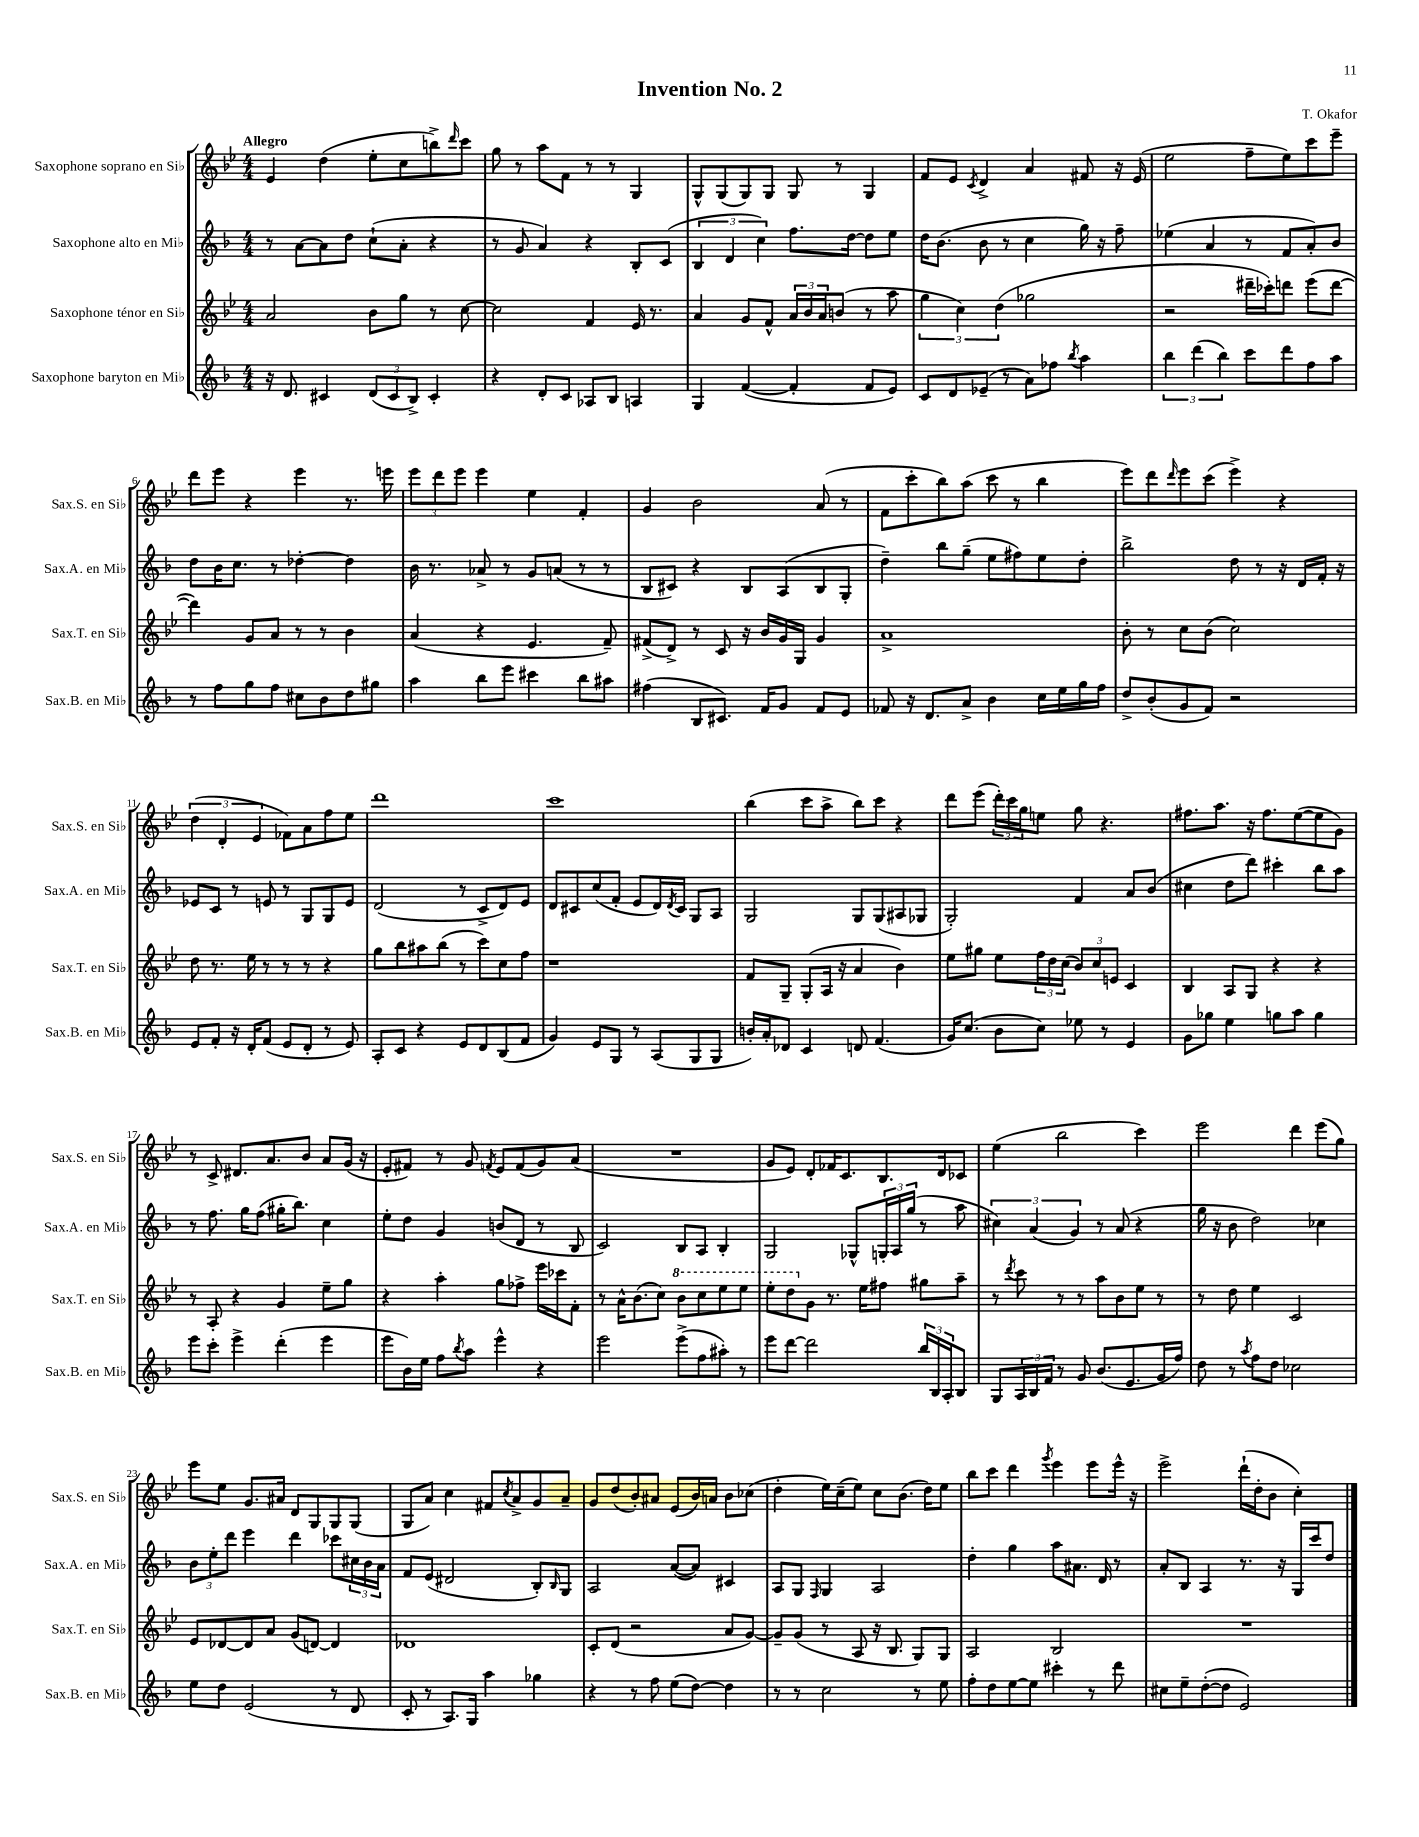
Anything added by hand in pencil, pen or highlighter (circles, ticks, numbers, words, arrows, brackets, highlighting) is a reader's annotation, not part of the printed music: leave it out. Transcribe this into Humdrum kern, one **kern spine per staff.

**kern	**kern	**kern	**kern
*part4	*part3	*part2	*part1
*staff4	*staff3	*staff2	*staff1
*I"Saxophone baryton en Mi♭	*I"Saxophone ténor en Si♭	*I"Saxophone alto en Mi♭	*I"Saxophone soprano en Si♭
*I'Sax.B. en Mi♭	*I'Sax.T. en Si♭	*I'Sax.A. en Mi♭	*I'Sax.S. en Si♭
*clefG2	*clefG2	*clefG2	*clefG2
*k[b-]	*k[b-e-]	*k[b-]	*k[b-e-]
*M4/4	*M4/4	*M4/4	*M4/4
=1	=1	=1	=1
!	!	!	!LO:TX:a:B:t=Allegro
16r	2a/	8r	4e-/
8.d/	.	.	.
.	.	[8a\L	.
4c#X/	.	8a\]	(4dd\
.	.	8dd\J	.
(12d/L	8b-\L	(8cc`\L	8ee-'\L
12c#/	.	.	.
.	8gg\J	8a'\J	8cc\
12B-^/J)	.	.	.
4c#'/	8r	4r	8bbn^\)
.	.	.	16qqddd/
.	[8cc\	.	8ccc\J
=2	=2	=2	=2
4r	2cc\]	8r	8gg\
.	.	8g/	8r
8d'/L	.	4a/)	8aa\L
8c/J	.	.	8f\J
8A-X/L	4f/	4r	8r
8B-/J	.	.	8r
4An/	16e-/	8B-'/L	4G/
.	8.r	.	.
.	.	(8c/J	.
=3	=3	=3	=3
4G/	4a/	6B-/	8G^^/L
.	.	.	(8G/
.	.	6d/	.
([4f/	8g/L	.	8G/)
.	.	6cc\)	.
.	8f^^/J	.	8G/J
4f'/]	24a/LL	8.ff\L	8G/
.	24b-/	.	.
.	24a/J	.	.
.	(8bn/J	.	8r
.	.	[16dd\Jk	.
8f/L	8r	8dd\L]	4G/
8e/J)	8aa\	8ee\J	.
=4	=4	=4	=4
8c/L	6gg\	16dd\KL	8f/L
.	.	(8.b-\J	.
8d/	.	.	8e-/J
.	6cc\)	.	.
.	.	.	8qc/
(8e-X~/J	.	8b-\	4d^/
.	(6dd\	.	.
8r	.	8r	.
8a\L)	2gg-X\	4cc\	4a/
8ff-X\J	.	.	.
8qbb-/	.	.	.
4aa\	.	16gg\)	8f#X/
.	.	16r	.
.	.	8ff~\	16r
.	.	.	(16e-/
=5	=5	=5	=5
6bb-\	2r	(4ee-X\	2ee-\
(6ddd\	.	.	.
.	.	4a/	.
6bb-\)	.	.	.
8ccc\L	16ddd#X~\LL	8r	8ff~\L
.	16ccc-X'\J)	.	.
8ddd\	8dddn\J	8f/L	8ee-\)
8ff\	(8eee-\L	8a'/)	8ccc\
8aa\J	[8ddd\J	8b-/J	8eee-~\J
!!LO:LB:g=z
=6	=6	=6	=6
8r	4ddd\])	8dd\L	8ddd\L
8ff\L	.	16b-\K	8eee-\J
.	.	8.cc\J	.
8gg\	8g/L	.	4r
8ff\J	8a/J	8r	.
8cc#X\L	8r	[4dd-X'\	4eee-\
8b-\	8r	.	.
8dd\	4b-\	4dd-\]	8.r
8gg#X\J	.	.	.
.	.	.	16eeen\
=7	=7	=7	=7
4aa\	(4a/	16b-\	12eee-\L
.	.	8.r	.
.	.	.	12ddd\
.	.	.	12eee-\J
8bb-\L	4r	8a-X^/	4eee-\
8eee\J	.	8r	.
4ccc#X\	4.e-/	8g/L	4ee-\
.	.	(8an/J	.
8bb-\L	.	8r	4f'/
8aa#X\J	8f~/)	8r	.
=8	=8	=8	=8
(4ff#X\	(8f#X^/L	8B-/L	4g/
.	8d^/J)	8c#X/J)	.
8B-/L	8r	4r	2b-\
8.c#X/J)	8c/	.	.
.	16r	8B-/L	.
16f/KL	16b-/LL	.	.
8g/J	16g/	(8A/	.
.	16G/JJ	.	.
8f/L	4g/	8B-/	(8a/
8e/J	.	8G'/J	8r
=9	=9	=9	=9
8f-X/	1a^	4dd~\)	8f\L
16r	.	.	8ccc'\
8.d/L	.	.	.
.	.	8bb-\L	8bb-\)
8a^/J	.	(8gg~\J	(8aa\J
4b-\	.	8ee\L	8ccc\
.	.	8ff#X\)	8r
16cc\LL	.	8ee\	4bb-\
16ee\	.	.	.
16gg\	.	8dd'\J	.
16ff\JJ	.	.	.
=10	=10	=10	=10
8dd^/L	8b-'\	2bb-^\	8eee-\L)
(8b-'/	8r	.	8ddd\
.	.	.	16qqddd/
8g/	8cc\L	.	8eee-\
8f/J)	(8b-\J	.	(8ccc\J
2r	2cc\)	8dd\	4eee-^\)
.	.	8r	.
.	.	16r	4r
.	.	16d/LL	.
.	.	16f'/JJ	.
.	.	16r	.
!!LO:LB:g=z
=11	=11	=11	=11
8e/L	8dd\	8e-X/L	(6dd\
8f'/J	8.r	8c/J	.
.	.	.	6d'/
16r	.	8r	.
16d'/KL	16ee-\	.	.
.	.	.	6e-/
(8f/J	8r	8en/	.
8e/L	8r	8r	8f-X\L)
8d'/J	8r	8G/L	8a\
8r	4r	8G/	8ff\
8e/)	.	8e/J	8ee-\J
=12	=12	=12	=12
8A'/L	8gg\L	(2d/	1ddd
8c/J	8bb-\	.	.
4r	8aa#X\	.	.
.	(8bb-\J	.	.
8e/L	8r	8r	.
8d/	8ccc\L)	8c^/L	.
(8B-/	8cc\	8d/)	.
8f/J	8ff\J	8e/J	.
=13	=13	=13	=13
4g/)	1r	8d/L	1ccc
.	.	8c#X/	.
8e/L	.	(8cc/	.
8G/J	.	8f'/J	.
8r	.	8e/L	.
(8A/L	.	16d/L)	.
.	.	8qd/	.
.	.	16c#/JJ	.
8G/	.	8G/L	.
8G/J	.	8A/J	.
=14	=14	=14	=14
16bn'/LL)	8f/L	2G/	(4bb-\
16a'/J	.	.	.
8d-X/J	8G~/J	.	.
4c/	(8G'/L	.	8ccc\L
.	16A/Jk	.	8aa^\J
.	16r	.	.
8dn/	4a/	8G/L	8bb-\L)
(4.f/	.	(8G/	8ccc\J
.	4b-\)	8A#X/	4r
.	.	8G-X/J	.
=15	=15	=15	=15
16g/KL)	8ee-\L	2G'/)	8ddd\L
(8.cc/J	.	.	.
.	8gg#X\J	.	(8eee-\J
8b-\L	8ee-\L	.	24ddd'\LL)
.	.	.	24ccc\
.	.	.	24gg\J
8cc\J)	24ff\L	.	8een\J
.	24dd\	.	.
.	(24cc\JJ	.	.
8ee-X\	12b-/L)	4f/	8gg\
.	12cc/	.	.
8r	.	.	4.r
.	12en/J	.	.
4e/	4c/	8a/L	.
.	.	(8b-/J	.
=16	=16	=16	=16
8g\L	4B-/	4cc#X\	8.ff#X\L
8gg-X\J	.	.	.
.	.	.	8.aa\J
4ee\	8A/L	8dd\L	.
.	8G/J	8ddd\J)	16r
.	.	.	8.ff#\L
8ggn\L	4r	4ccc#X'\	.
8aa\J	.	.	([8ee-\
4gg\	4r	8bb-\L	8ee-\]
.	.	8aa\J	8g\J)
!!LO:LB:g=z
=17	=17	=17	=17
8eee\L	8r	8r	8r
8ccc'\J	8A'/	8.ff\	8c^/
4eee^\	4r	.	8.d#X/L
.	.	16gg\KL	.
.	.	(8ff\J	.
.	.	.	8.a/
(4ddd'\	4g/	16gg#X'\KL	.
.	.	8.bb-\J)	.
.	.	.	8b-/J
4eee\	8ee-~\L	4cc\	8a/L
.	8gg\J	.	(16g/Jk
.	.	.	16r
=18	=18	=18	=18
8eee\L	4r	8ee'\L	8e-'/L
16b-\L)	.	8dd\J	8f#X/J)
16ee\JJ	.	.	.
8ff\L	4aa'\	4g/	8r
8qbb-/	.	.	.
8aa\J	.	.	8g/
.	.	.	8qfn/
4eee^^\	8gg\L	(8bn/L	8e-/L
.	8ff-X^\J	8d/J	(8f/
4r	16eee-\LL	8r	8g/)
.	16ccc-X\J	.	.
.	8f'\J	8B-/	(8a/J
=19	=19	=19	=19
2eee\	8r	2c/)	1r
.	16a^^\KL	.	.
.	(8.b-\	.	.
.	8cc\J)	.	.
*	*8va	*	*
(8eee^\L	8bb-\L	8B-/L	.
8ff\	8ccc\	8A/J	.
8aa#X'\J)	8eee-\	4B-'/	.
8r	8eee-\J	.	.
=20	=20	=20	=20
8eee\L	8eee-'\L	2G/	8g/L
[8ddd\J	8ddd\	.	8e-/J)
*	*X8va	*	*
2ddd\]	8g\J	.	8d'/L
.	8.r	.	16f-X/K
.	.	.	8.c/
.	.	8G-X^^/L	.
.	16ee-\KL	.	.
.	8ff#X\J	24Gn'/L	8.B-/
.	.	24A/	.
.	.	(24gg/JJ	.
24bb-/LL	8gg#X\L	8r	.
24B-/	.	.	.
.	.	.	16d/k
24A'/J	.	.	.
8B-/J	8aa~\J	8aa\	8c-X/J
=21	=21	=21	=21
8G/L	8r	6cc#X\)	(4ee-\
.	8qddd/	.	.
24A/L	8ccc\	.	.
24B-/	.	(6a/	.
24f/JJ	.	.	.
8r	8r	.	2bb-\
.	.	6g/)	.
8g/	8r	.	.
(8.b-/L	8aa\L	8r	.
.	8b-\	(8a/	.
8.e/	.	.	.
.	8ee-\J	4r	4ccc\)
16g/L	8r	.	.
16ff/JJ)	.	.	.
=22	=22	=22	=22
8dd\	8r	16gg\	2eee-\
.	.	16r	.
8r	8dd\	8b-\	.
8qaa/	.	.	.
8ff\L	4ee-\	2dd\)	.
8dd\J	.	.	.
2cc-X\	2c/	.	4ddd\
.	.	4cc-X\	(8eee-\L
.	.	.	8gg\J)
!!LO:LB:g=z
=23	=23	=23	=23
8ee\L	8e-/L	12b-\L	8eee-\L
.	.	12ee'\	.
8dd\J	[8d-X/	.	8ee-\J
.	.	12ddd\J	.
(2e/	8d-/]	4eee\	8.g/L
.	8a/J	.	.
.	.	.	16a#X/Jk
.	(8g/L	4ddd\	8d/L
.	[8dn/J)	.	8G/
8r	4d/]	8ccc-X\L	8G/
8d/	.	24cc#X\L	(8G/J
.	.	24b-\	.
.	.	24a\JJ	.
=24	=24	=24	=24
8c'/	1d-X	8f/L	8G/L
8r	.	(8e/J	8a/J)
8.A/L)	.	2d#X/	4cc\
16G/Jk	.	.	.
4aa\	.	.	8f#X/L
.	.	.	8qcc/
.	.	.	8a^/
4gg-X\	.	8B-'/L)	8g/
.	.	16qqB-/	.
.	.	8G/J	8a~/J
=25	=25	=25	=25
4r	8c'/L	2A/	8g/L
.	(8d/J	.	(8dd/
8r	2r	.	8b-'/)
8ff\	.	.	8a#X/J
(8ee\L	.	([8a/L	(8e-/L
[8dd\J)	.	8a/J])	16b-/L)
.	.	.	16an/JJ
4dd\]	8a/L	4c#X/	8b-\L
.	[8g/J)	.	(8cc-X\J
=26	=26	=26	=26
8r	8g~/L]	8A/L	4dd'\
8r	(8g/J	8G/J	.
.	.	16qqF/	.
2cc\	8r	4G/	16ee-\LL)
.	.	.	(16cc~\J
.	8A/	.	8ee-\J)
.	16r	2A/	8cc\L
.	8.B-/	.	.
.	.	.	(8.b-\J
8r	8G/L)	.	.
.	.	.	16dd\KL)
8ee\	8G/J	.	8ee-\J
=27	=27	=27	=27
8ff'\L	2A/	4dd'\	8bb-\L
8dd\	.	.	8ccc\J
[8ee\	.	4gg\	4ddd\
8ee\J]	.	.	.
.	.	.	8qggg/
4ccc#X'\	2B-/	8aa\L	4eee-\
.	.	8.a#X\J	.
8r	.	.	8eee-\L
.	.	16d/	.
8ddd\	.	8r	16eee-^^\Jk
.	.	.	16r
=28	=28	=28	=28
8cc#X\L	1r	8a'/L	2eee-^\
8ee~\	.	8B-/J	.
([8dd'\	.	4A/	.
8dd\J]	.	.	.
2e/)	.	8.r	(16ddd`\LL
.	.	.	16dd'\J
.	.	.	8b-\J
.	.	16r	.
.	.	16G/LL	4cc'\)
.	.	16ccc/J	.
.	.	8dd/J	.
==	==	==	==
*-	*-	*-	*-
